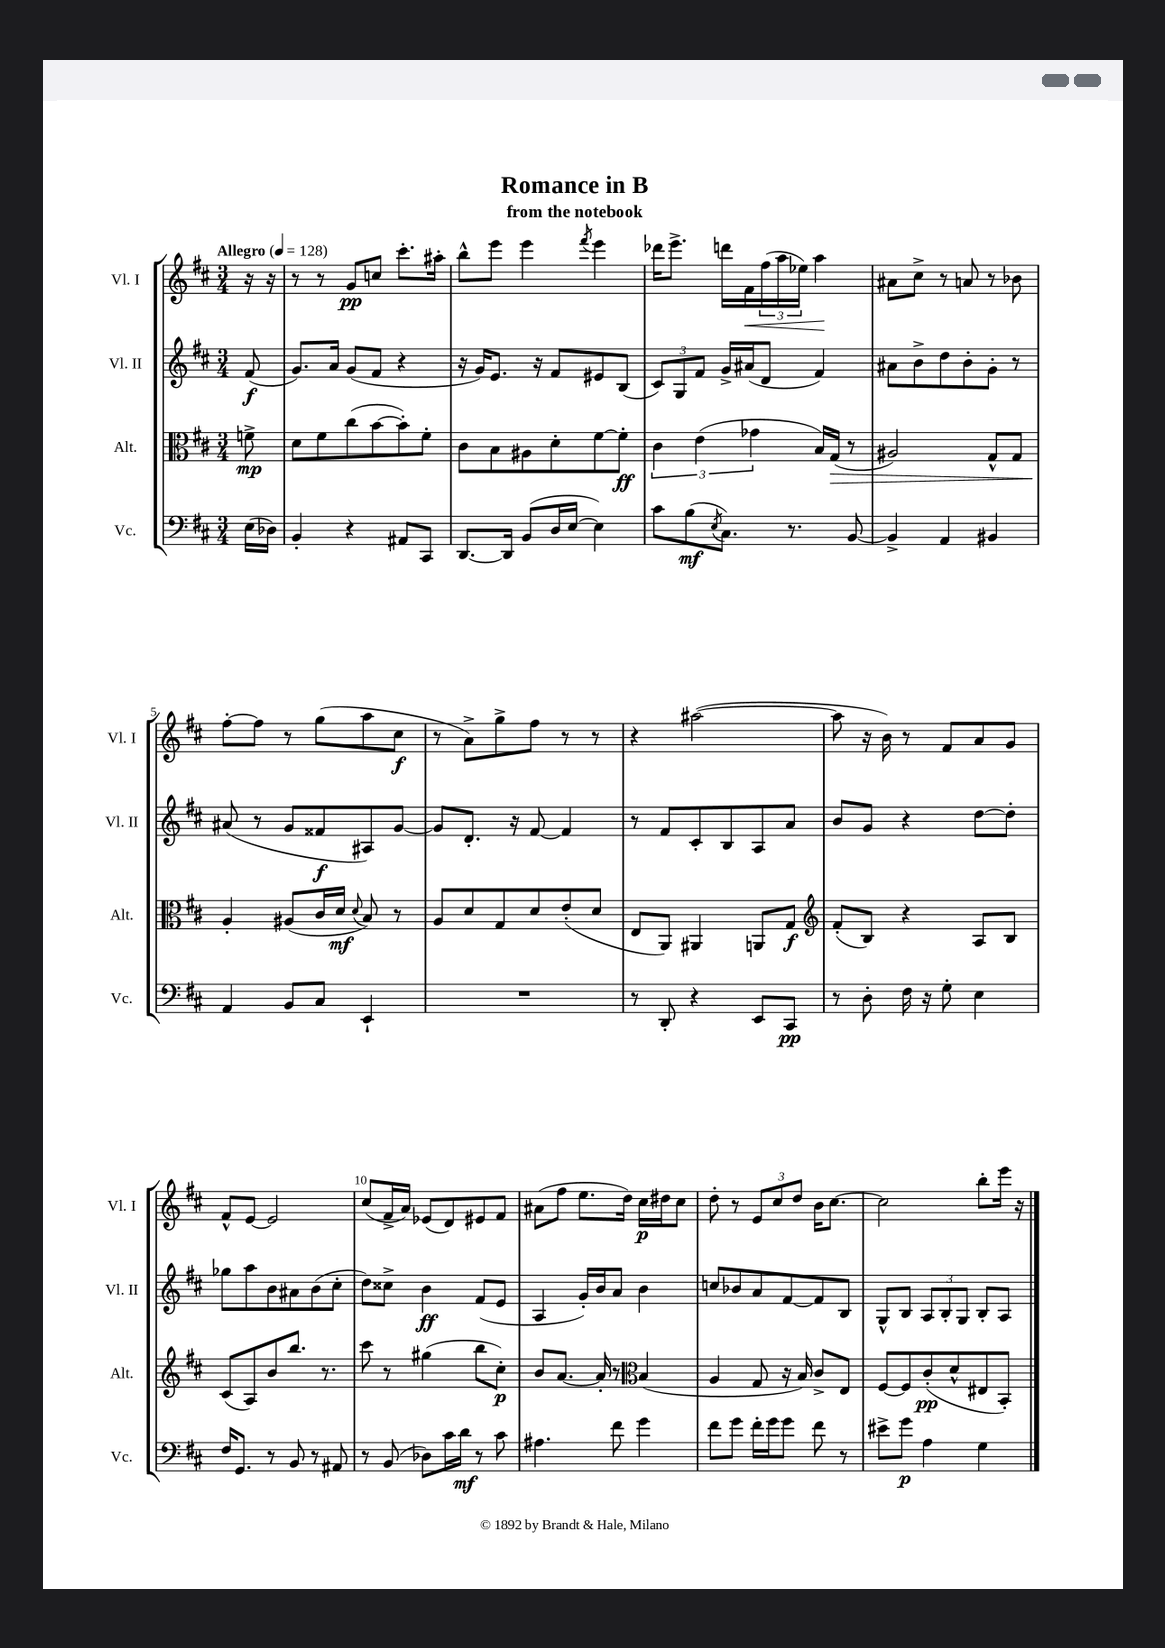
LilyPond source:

\header { title = "Romance in B" subtitle = "from the notebook" }
<<
\new StaffGroup <<
\new Staff = "s0" \with { instrumentName = "Vl. I" shortInstrumentName = "Vl. I" } {
    \clef treble \key d \major \numericTimeSignature \time 3/4 \partial 8 \tempo "Allegro" 4 = 128
    r16 r16 |
    r8 r8 g'8\pp c''8 cis'''8.-. ais''16-. |
    b''8-^ e'''8 e'''4 \acciaccatura { fis'''8 } e'''4 |
    des'''16 e'''8.-> d'''16 fis'16\< \tuplet 3/2 { fis''16( a''16 ees''16) } a''4\! |
    ais'8 cis''8-> r8 a'8 r8 bes'8 |
    fis''8~-. fis''8 r8 g''8( a''8 cis''8\f |
    r8 a'8->) g''8-> fis''8 r8 r8 |
    r4 ais''2~( |
    ais''8 r16 b'16) r8 fis'8 a'8 g'8 |
    fis'8-^ e'8~ e'2 |
    cis''8( fis'16-> a'16) ees'8( d'8) eis'8 fis'8 |
    ais'8( fis''8 e''8. d''16) cis''16\p dis''16 cis''8 |
    d''8-. r8 \tuplet 3/2 { e'8 cis''8 d''8 } b'16 cis''8.~ |
    cis''2 b''8-. e'''16 r16 \bar "|." |
}
\new Staff = "s1" \with { instrumentName = "Vl. II" shortInstrumentName = "Vl. II" } {
    \clef treble \key d \major \numericTimeSignature \time 3/4 \partial 8
    fis'8\f( |
    g'8.) a'16 g'8( fis'8 r4 |
    r16 g'16) e'8. r16 fis'8 eis'8 b8( |
    \tuplet 3/2 { cis'8) g8 fis'8 } g'16-> ais'16( d'8 fis'4) |
    ais'8 b'8-> d''8 b'8-. g'8-. r8 |
    ais'8( r8 g'8 fisis'8\f ais8) g'8~ |
    g'8 d'8.-. r16 fis'8~ fis'4 |
    r8 fis'8 cis'8-. b8 a8 a'8 |
    b'8 g'8 r4 d''8~ d''8-. |
    ges''8 a''8 b'8 ais'8 b'8( cis''8-. |
    d''8) cisis''8-> b'4\ff fis'8( e'8 |
    a4 g'16-.) b'16 a'8 b'4 |
    c''8 bes'8 a'8 fis'8~ fis'8 b8 |
    g8-^ b8 \tuplet 3/2 { a8 b8-. g8 } b8-. a8 \bar "|." |
}
\new Staff = "s2" \with { instrumentName = "Alt." shortInstrumentName = "Alt." } {
    \clef alto \key d \major \numericTimeSignature \time 3/4 \partial 8
    f'8->\mp |
    d'8 fis'8 cis''8( b'8~ b'8-.) fis'8-. |
    cis'8 b8 ais8 d'8-. fis'8~ fis'8-.\ff |
    \tuplet 3/2 { cis'4 e'4( ges'4 } b16) g16\>( r8 |
    ais2) g8-^ g8 |
    a4-.\! ais8( cis'16 d'16\mf \appoggiatura { d'8 } b8) r8 |
    a8 d'8 g8 d'8 e'8-.( d'8 |
    e8 a,8) ais,4 a,8 g8\f |
    \clef treble fis'8-.( b8) r4 a8 b8 |
    cis'8( a8) b'8 b''8. r8. |
    cis'''8 r8 gis''4( b''8 cis''8-.\p) |
    b'8 a'8.~ a'16-. r8 \clef alto b4( |
    a4 g8 r16 b16) cis'8-> e8 |
    fis8~ fis8 cis'8-.\pp( d'8-^ eis8 b,8-.) \bar "|." |
}
\new Staff = "s3" \with { instrumentName = "Vc." shortInstrumentName = "Vc." } {
    \clef bass \key d \major \numericTimeSignature \time 3/4 \partial 8
    e16( des16) |
    b,4-. r4 ais,8 cis,8 |
    d,8.~ d,16 b,8( d16 e16~ e4) |
    cis'8 b8\mf( \acciaccatura { e8 } cis8.) r8. b,8~ |
    b,4-> a,4 bis,4 |
    a,4 b,8 cis8 e,4-! |
    R2. |
    r8 d,8-. r4 e,8 cis,8\pp |
    r8 d8-. fis16 r16 g8-. e4 |
    fis16 g,8. r8 b,8 r8 ais,8 |
    r8 b,8( des8) cis'16 d'16\mf r8 cis'8 |
    ais4. fis'8 g'4 |
    fis'8 g'8 fis'16-. g'16 g'8 fis'8 r8 |
    eis'8-> g'8\p a4 g4 \bar "|." |
}
>>
>>
\layout { \context { \Score \override BarNumber.break-visibility = ##(#f #t #t) barNumberVisibility = #(every-nth-bar-number-visible 5) } }
